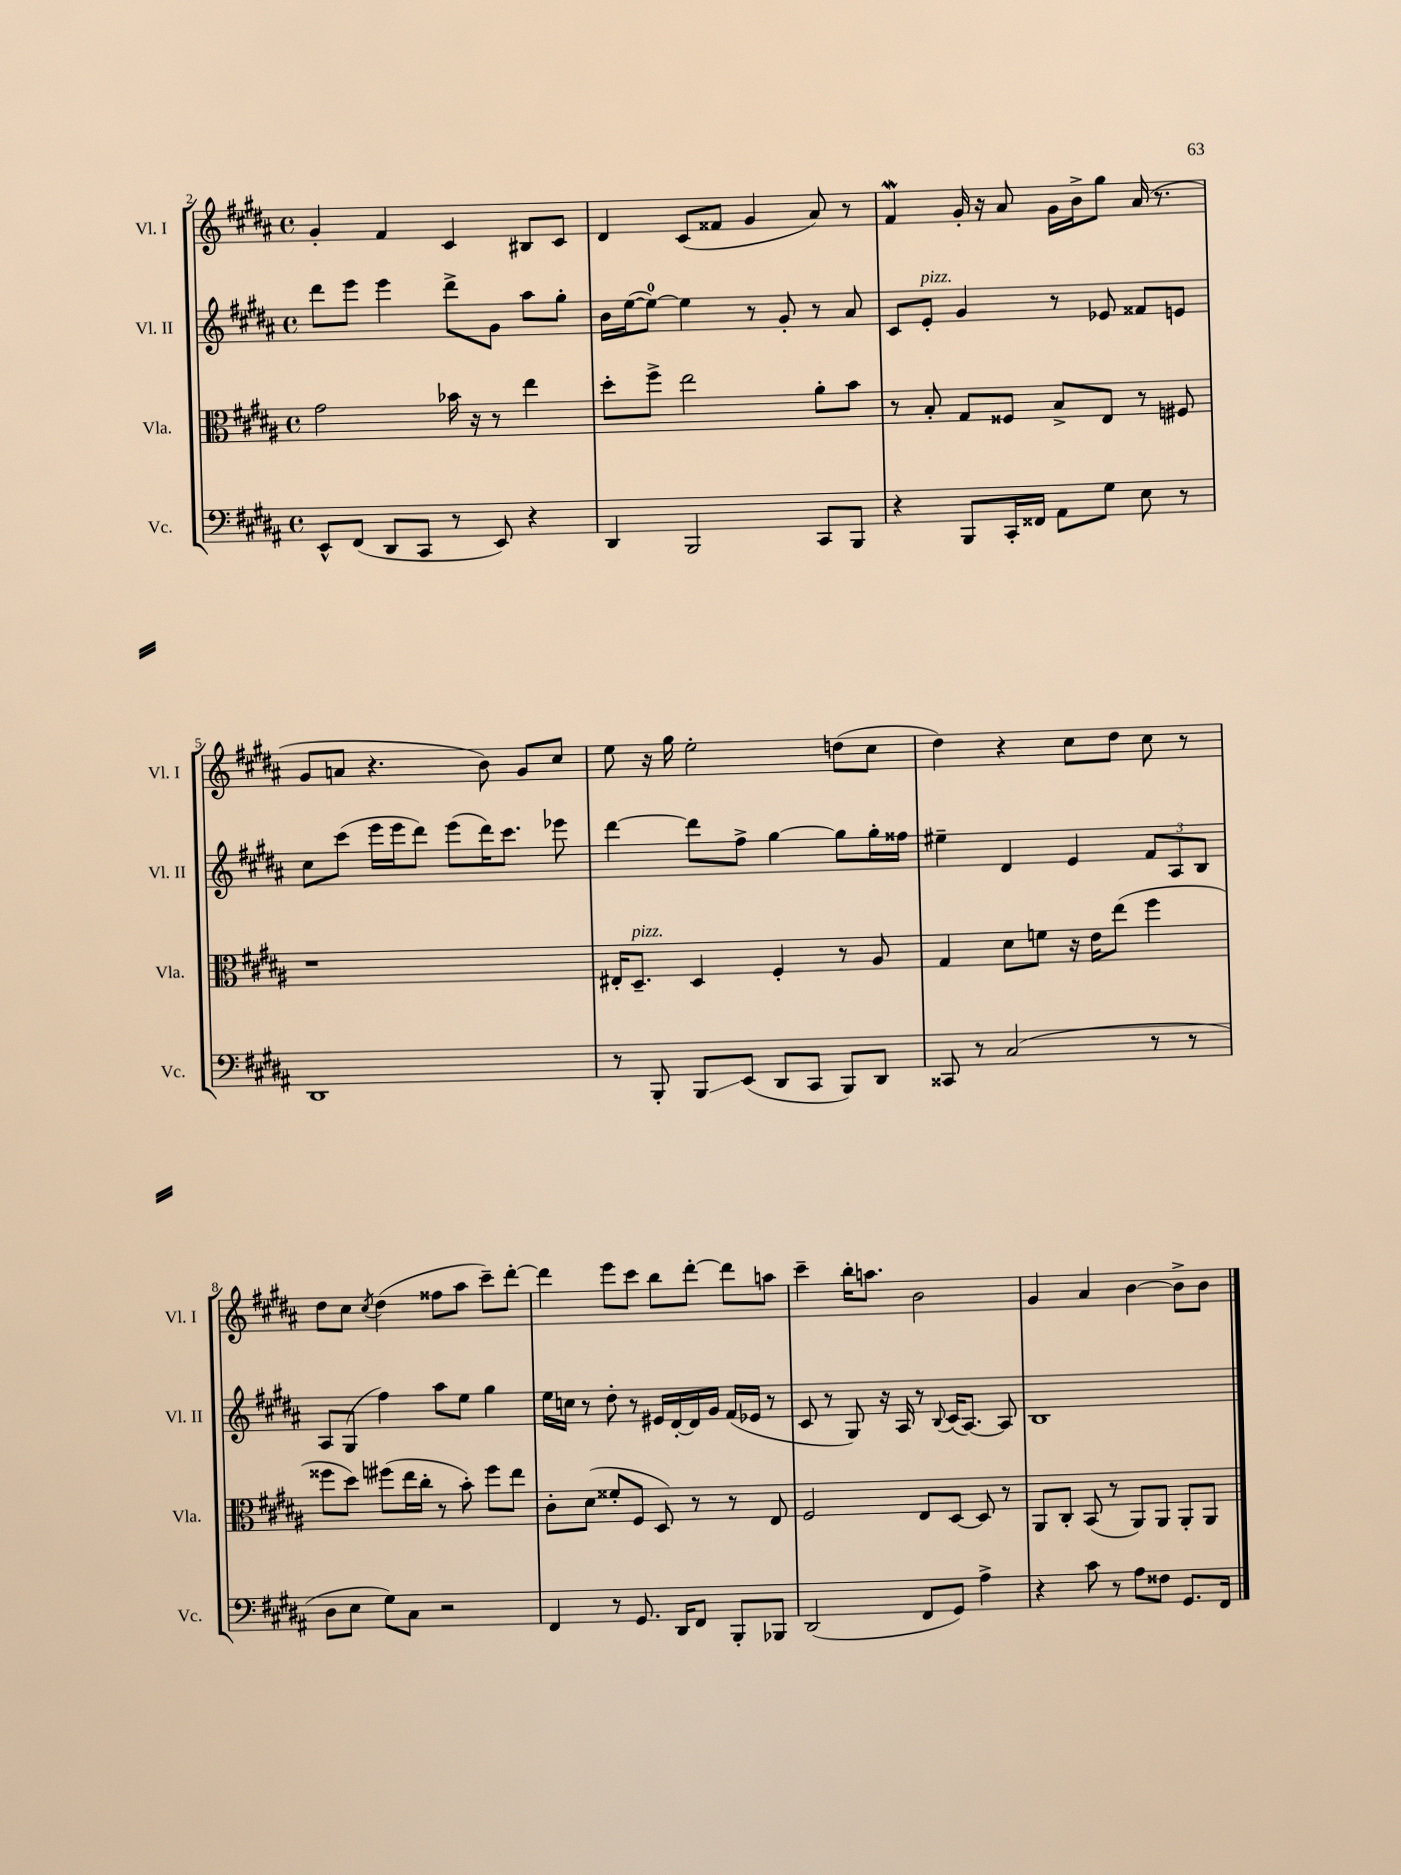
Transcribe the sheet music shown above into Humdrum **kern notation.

**kern	**kern	**kern	**kern
*staff4	*staff3	*staff2	*staff1
*clefF4	*clefC3	*clefG2	*clefG2
*k[f#c#g#d#a#]	*k[f#c#g#d#a#]	*k[f#c#g#d#a#]	*k[f#c#g#d#a#]
*M4/4	*M4/4	*M4/4	*M4/4
*met(c)	*met(c)	*met(c)	*met(c)
8EE^^	2g#	8ddd#	4g#'
(8FF#	.	8eee	.
8DD#	.	4eee	4f#
8CC#	.	.	.
8r	16b-	8ddd#^	4c#
.	16r	.	.
8EE)	8r	8g#	.
4r	4ee	8aa#	8B#
.	.	8gg#'	8c#
=	=	=	=
4DD#	8dd#'	16b	4d#
.	.	([16ee	.
.	8ff#^	8ee_)	.
2BBB	2ee	4ee]	(8c#
.	.	.	8f##
.	.	8r	4g#
.	.	8g#'	.
8CC#	8a#'	8r	8a#)
8BBB	8b	8a#	8r
=	=	=	=
4r	8r	8c#	4f#
.	8B'	8e'	.
8BBB	8G#	4g#	16g#'
.	.	.	16r
16CC#'	8F##	.	8a#
16FF##	.	.	.
8AA#	8B^	8r	16g#
.	.	.	16b^
8G#	8E	8e-	8gg#
8E	8r	8f##	(16a#
.	.	.	8.r
8r	8F#	8e	.
=	=	=	=
1DD#	1r	8cc#	8g#
.	.	(8ccc#	8a
.	.	16eee	4.r
.	.	16eee	.
.	.	8ddd#)	.
.	.	(8eee	.
.	.	16ddd#)	8b)
.	.	8.ccc#	.
.	.	.	8g#
.	.	8eee-	8cc#
=	=	=	=
8r	16E#'	[4ddd#	8ee
.	8.D#~	.	.
8BBB'	.	.	16r
.	.	.	16gg#
8BBB	4D#	8ddd#]	2ee'
(8EE	.	8ff#^	.
8DD#	4F#'	[4gg#	.
8CC#	.	.	.
8BBB)	8r	8gg#]	(8dd
8DD#	8A#	16gg#'	8cc#
.	.	16ff##	.
=	=	=	=
8CC##	4G#	4ee#~	4dd#)
8r	.	.	.
(2C#	8d#	4d#	4r
.	8f	.	.
.	16r	4e	8cc#
.	16e	.	.
.	(8ee	.	8dd#
8r	4ff#	12f#	8cc#
.	.	12A#	.
8r	.	.	8r
.	.	12B	.
=	=	=	=
8D#	8ff##	8A#	8dd#
8E	8dd#)	(8G#	8cc#
.	.	.	8qcc#
8G#)	(8ff#	4ff#)	(4dd#
8C#	16ee	.	.
.	16cc#'	.	.
2r	8r	8aa#	8ff##
.	8b')	8ee	8aa#
.	8ff#	4gg#	8ccc#~)
.	8ee	.	[8ddd#'
=	=	=	=
4FF#	8c#'	16ee	4ddd#]
.	.	16cc	.
.	(8d#	8r	.
8r	8f##'	8dd#'	8eee
8.GG#	8F#	8r	8ccc#
.	8D#)	16e#	8bb
16DD#	.	[16d#'	.
8FF#	8r	16d#]	[8ddd#'
.	.	16g#	.
8BBB'	8r	(16f#	8ddd#]
.	.	16e-	.
8BBB-	8E	8r	8aa
=	=	=	=
(2DD#	2F#	8c#	4ccc#~
.	.	8r	.
.	.	8G#)	16bb'
.	.	.	8.aa
.	.	16r	.
.	.	16A#	.
8FF#	8E	8r	2b
.	.	8qqB	.
8GG#)	[8D#	(16c#	.
.	.	[8.A#)	.
4A#^	8D#]	.	.
.	8r	8A#]	.
=	=	=	=
4r	8AA#	1B	4g#
.	8C#'	.	.
8c#	(8BB	.	4a#
8r	8r	.	.
8A#	8AA#)	.	[4b
8F##	8AA#	.	.
8.GG#	8AA#'	.	8b^]
.	8AA#	.	8b
16FF#	.	.	.
==	==	==	==
*-	*-	*-	*-
